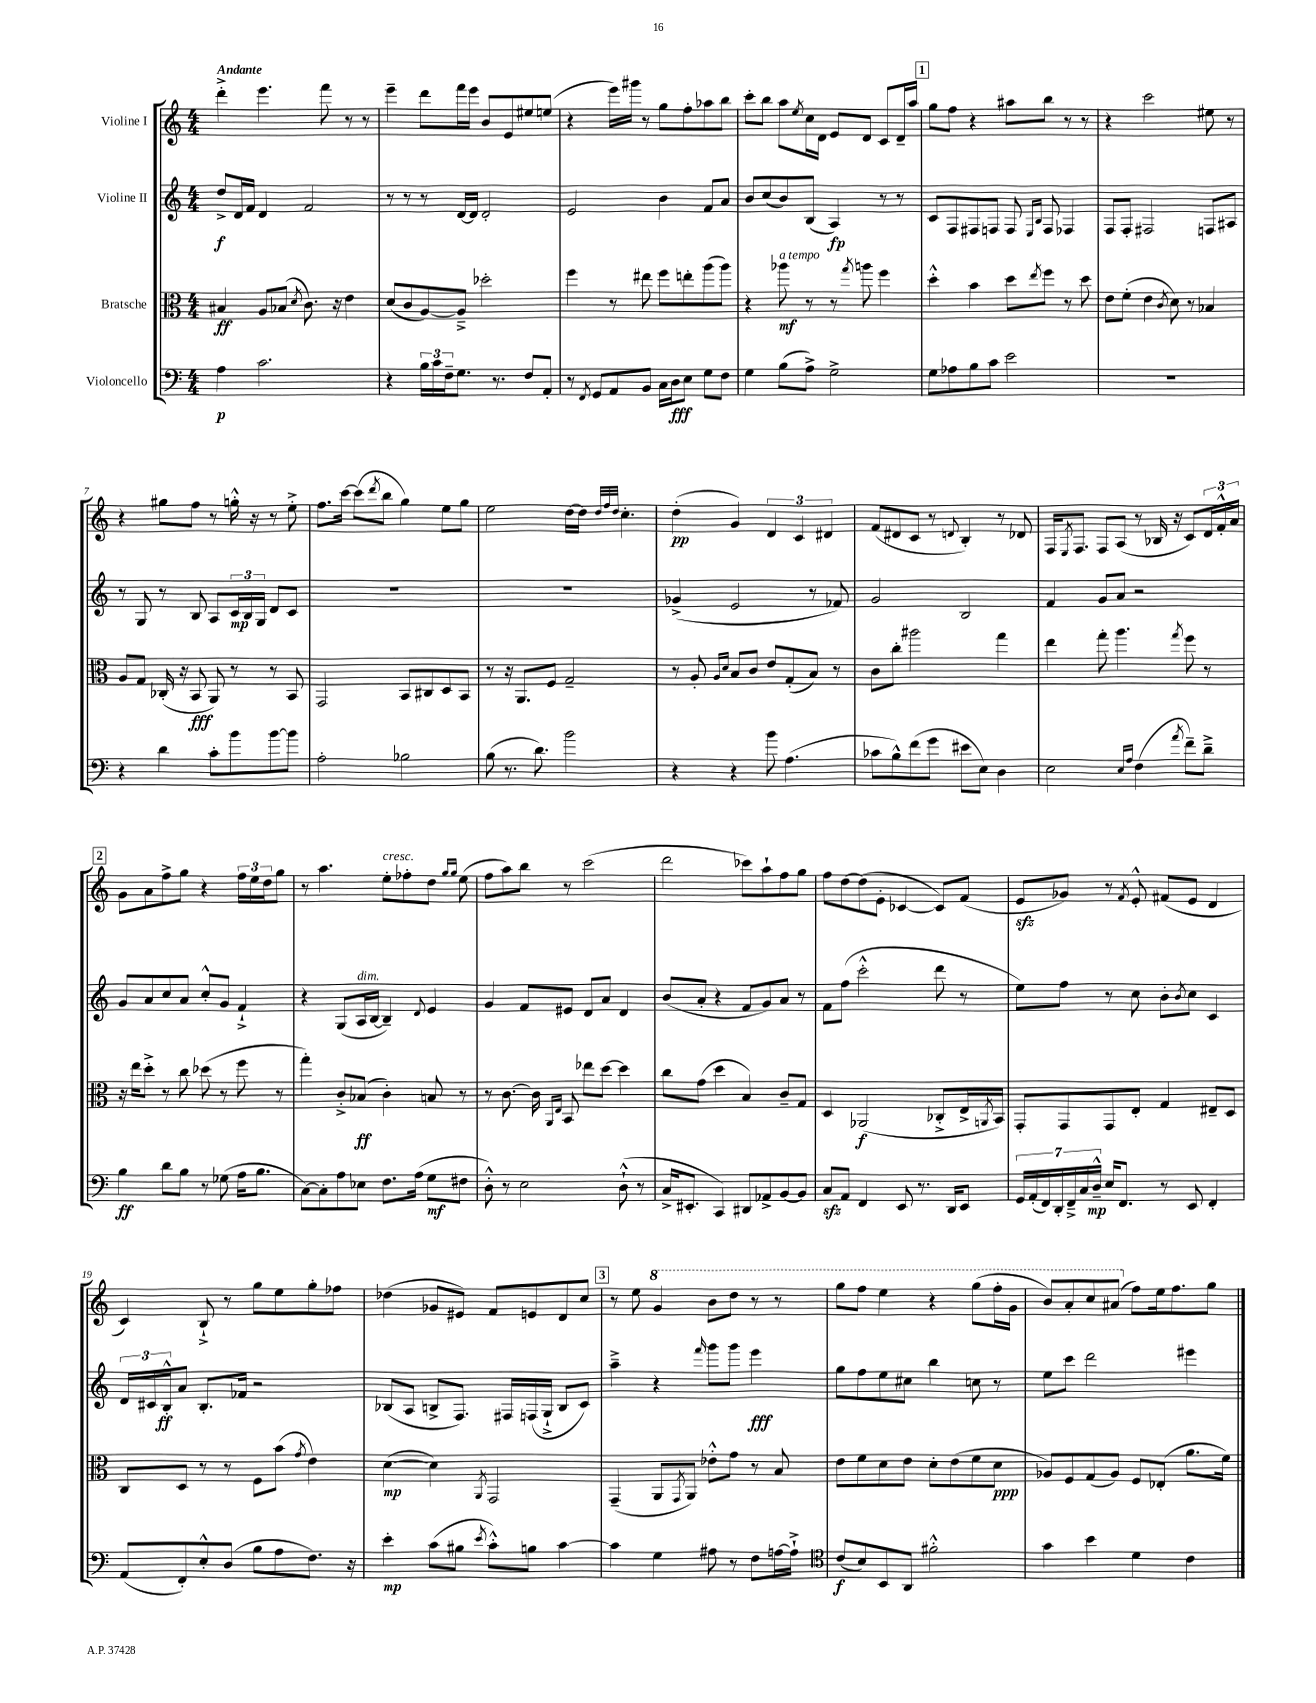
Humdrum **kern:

**kern	**dynam	**kern	**dynam	**kern	**dynam	**kern	**dynam
*part4	*part4	*part3	*part3	*part2	*part2	*part1	*part1
*staff4	*staff4	*staff3	*staff3	*staff2	*staff2	*staff1	*staff1
*I"Violoncello	*	*I"Bratsche	*	*I"Violine II	*	*I"Violine I	*
*clefF4	*	*clefC3	*	*clefG2	*	*clefG2	*
*k[]	*	*k[]	*	*k[]	*	*k[]	*
*M4/4	*	*M4/4	*	*M4/4	*	*M4/4	*
=1	=1	=1	=1	=1	=1	=1	=1
!	!	!	!	!	!	!LO:TX:a:B:t=Andante	!
4A\	p	4B#X/	ff	8dd^/L	f	4ddd'^\	.
.	.	.	.	16d/L	.	.	.
.	.	.	.	16f/JJ	.	.	.
2.c\	.	8A/L	.	4d/	.	4.eee\	.
.	.	(8B-X/J	.	.	.	.	.
.	.	8qd/	.	.	.	.	.
.	.	8.c\)	.	2f/	.	.	.
.	.	.	.	.	.	8fff\	.
.	.	16r	.	.	.	.	.
.	.	4e\	.	.	.	8r	.
.	.	.	.	.	.	8r	.
=2	=2	=2	=2	=2	=2	=2	=2
4r	.	(8d/L	.	8r	.	4eee~\	.
.	.	8c/	.	8r	.	.	.
24B\LL	.	[8A/)	.	8r	.	8ddd\L	.
24c\	.	.	.	.	.	.	.
24F~\J	.	.	.	.	.	.	.
8.G\J	.	8A~^/J]	.	[16d/LL	.	16fff\L	.
.	.	.	.	16d/JJ]	.	16eee\JJ	.
.	.	2dd-X'\	.	2d'/	.	8b/L	.
8.r	.	.	.	.	.	.	.
.	.	.	.	.	.	8e/	.
8F/L	.	.	.	.	.	8ee#X/	.
8AA'/J	.	.	.	.	.	(8een/J	.
=3	=3	=3	=3	=3	=3	=3	=3
8r	.	4ff\	.	2e/	.	4r	.
8qFF/	.	.	.	.	.	.	.
8GG/L	.	.	.	.	.	.	.
8AA/	.	8r	.	.	.	16eee\LL)	.
.	.	.	.	.	.	16ggg#X\JJ	.
8BB/J	.	8ee#X\	.	.	.	8r	.
16C\LL	.	8ff\L	.	4b\	.	8gg\L	.
16D\J	fff	.	.	.	.	.	.
8E\J	.	8een'\	.	.	.	8ff'\	.
8G\L	.	(8aa\	.	8f/L	.	8aa-X\	.
8F\J	.	8aa\J)	.	8a/J	.	8bb\J	.
=4	=4	=4	=4	=4	=4	=4	=4
4G\	.	4r	.	8b/L	.	8ccc'\L	.
.	.	.	.	(8cc/	.	8bb\J	.
!	!	!LO:TX:a:i:t=a tempo	!	!	!	!	!
(8B\L	.	8aa-X\	mf	8b/)	.	8aa\L	.
.	.	.	.	.	.	8qee/	.
8A^\J)	.	8r	.	(8B/J	.	16cc\L	.
.	.	.	.	.	.	16d\JJ	.
2G^\	.	8r	.	4A/)	fp	8e/L	.
.	.	8qgg/	.	.	.	.	.
.	.	8aan\	.	.	.	8d/J	.
.	.	4ff\	.	8r	.	8c/L	.
.	.	.	.	8r	.	16d~/L	.
.	.	.	.	.	.	16aa/JJ	.
!!LO:REH:place=s1:t=1
=5	=5	=5	=5	=5	=5	=5	=5
8G\L	.	4dd'^^\	.	8c/L	.	8gg\L	.
8A-X\	.	.	.	8F/	.	8ff\J	.
8B\	.	4b\	.	8F#X/	.	4r	.
8c\J	.	.	.	8Fn/J	.	.	.
2e\	.	8dd\L	.	8F/	.	8aa#X\L	.
.	.	.	.	16qqE/LL	.	.	.
.	.	8qee/	.	16qqB/JJ	.	.	.
.	.	8ff\J	.	8F/	.	8bb\J	.
.	.	8r	.	4F-X/	.	8r	.
.	.	8dd\	.	.	.	8r	.
=6	=6	=6	=6	=6	=6	=6	=6
1r	.	8e\L	.	8F/L	.	4r	.
.	.	(8f'\J	.	8F'/J	.	.	.
.	.	4e\	.	2F#X/	.	2ccc\	.
.	.	8qc/	.	.	.	.	.
.	.	8d\)	.	.	.	.	.
.	.	8r	.	.	.	.	.
.	.	4B-X/	.	8Fn/L	.	8ee#X\	.
.	.	.	.	8A#X/J	.	8r	.
!!LO:LB:g=z
=7	=7	=7	=7	=7	=7	=7	=7
4r	.	8A/L	.	8r	.	4r	.
.	.	8G/J	.	8G/	.	.	.
4d\	.	(16C-X'/	.	8r	.	8gg#X\L	.
.	.	16r	.	.	.	.	.
.	.	8BB/	fff	8B/	.	8ff\J	.
8c'\L	.	8AA/)	.	8A/L	.	8r	.
8b\	.	8r	.	24c/L	mp	16ggn'^^\	.
.	.	.	.	24B/	.	.	.
.	.	.	.	.	.	16r	.
.	.	.	.	24G/JJ	.	.	.
[8b\	.	8r	.	8d/L	.	8r	.
8b\J]	.	8BB/	.	8c/J	.	8ee'^\	.
=8	=8	=8	=8	=8	=8	=8	=8
2A'\	.	2GG/	.	1r	.	8.ff\L	.
.	.	.	.	.	.	[16ccc\Jk	.
.	.	.	.	.	.	(8ccc\L]	.
.	.	.	.	.	.	8qddd/	.
.	.	.	.	.	.	8bb\J	.
2B-X\	.	8BB/L	.	.	.	4gg\)	.
.	.	8C#X/	.	.	.	.	.
.	.	8D/	.	.	.	8ee\L	.
.	.	8BB/J	.	.	.	8gg\J	.
=9	=9	=9	=9	=9	=9	=9	=9
(8B\	.	8r	.	1r	.	2ee\	.
8.r	.	16r	.	.	.	.	.
.	.	8.AA/L	.	.	.	.	.
8.d\)	.	.	.	.	.	.	.
.	.	8F/J	.	.	.	.	.
2b\	.	2G~/	.	.	.	[16dd\LL	.
.	.	.	.	.	.	16dd\JJ]	.
.	.	.	.	.	.	32qqdd/LLL	.
.	.	.	.	.	.	32qqff/	.
.	.	.	.	.	.	32qqdd/JJJ	.
.	.	.	.	.	.	4.cc'\	.
=10	=10	=10	=10	=10	=10	=10	=10
4r	.	8r	.	(4g-X^/	.	(4dd'\	pp
.	.	8A'/	.	.	.	.	.
.	.	16qqA/LL	.	.	.	.	.
.	.	16qqd/JJ	.	.	.	.	.
4r	.	8B/L	.	2e/	.	4g/)	.
.	.	8c/J	.	.	.	.	.
8b\	.	8e/L	.	.	.	6d/	.
(4.A\	.	(8G'/	.	.	.	.	.
.	.	.	.	.	.	6c/	.
.	.	8B/J)	.	8r	.	.	.
.	.	.	.	.	.	6d#X/	.
.	.	8r	.	8f-X/)	.	.	.
=11	=11	=11	=11	=11	=11	=11	=11
8c-X\L	.	8c\L	.	2g/	.	(8f/L	.
8B^^\)	.	8cc'\J	.	.	.	8d#X/	.
(8f\	.	2aa#X\	.	.	.	8c/J	.
8g\J	.	.	.	.	.	8r	.
.	.	.	.	.	.	8qqdn/	.
8e#X\L	.	.	.	2B/	.	4B'/)	.
8E\J)	.	.	.	.	.	.	.
4D\	.	4gg\	.	.	.	8r	.
.	.	.	.	.	.	8d-X/	.
=12	=12	=12	=12	=12	=12	=12	=12
2E\	.	4ee\	.	4f/	.	16F/KL	.
.	.	.	.	.	.	8qE/	.
.	.	.	.	.	.	8.F/J	.
.	.	8gg'\	.	8g/L	.	8F/L	.
.	.	4.aa\	.	8a/J	.	(8A/J	.
16qqE/LL	.	.	.	.	.	.	.
16qqA/JJ	.	.	.	.	.	.	.
(4F\	.	.	.	2r	.	8r	.
.	.	.	.	.	.	16B-X/	.
.	.	.	.	.	.	16r	.
8qa/	.	8qgg/	.	.	.	.	.
8f~\L)	.	8ff\	.	.	.	8c/L)	.
8d~^\J	.	8r	.	.	.	24d/L	.
.	.	.	.	.	.	24f'^^/	.
.	.	.	.	.	.	24a/JJ	.
!!LO:LB:g=z
!!LO:REH:place=s1:t=2
=13	=13	=13	=13	=13	=13	=13	=13
4B\	ff	16r	.	8g/L	.	8g\L	.
.	.	16ee\KL	.	.	.	.	.
.	.	8dd'^\J	.	8a/	.	8a\	.
8d\L	.	8r	.	8cc/	.	8ff^\	.
8B\J	.	8cc\	.	8a/J	.	8gg\J	.
8r	.	(8dd-X\	.	8cc'^^/L	.	4r	.
(8G-X\	.	8r	.	8g/J	.	.	.
16A\KL	.	8ff\	.	4f`^/	.	24ff\LL	.
.	.	.	.	.	.	24ee\	.
8.B\J	.	.	.	.	.	.	.
.	.	.	.	.	.	24dd\J	.
.	.	8r	.	.	.	8gg\J	.
=14	=14	=14	=14	=14	=14	=14	=14
[8C\L)	.	4gg'\)	.	4r	.	8r	.
8C'\]	.	.	.	.	.	4.aa\	.
8A\	.	8c'^/L	.	(8G/L	.	.	.
!	!	!	!	!LO:TX:a:i:t=dim.	!	!	!
8E-X\J	.	(8B-X/J	ff	16A/L	.	.	.
.	.	.	.	[16B/JJ	.	.	.
!	!	!	!	!	!	!LO:TX:a:i:t=cresc.	!
8.F\L	.	4c'\)	.	4B~/])	.	8ee'\L	.
.	.	.	.	.	.	8ff-X'\	.
(16A\Jk	.	.	.	.	.	.	.
.	.	.	.	8qqd/	.	.	.
8G\L	mf	8Bn/	.	4e/	.	8dd\J	.
.	.	.	.	.	.	16qqgg/LL	.
.	.	.	.	.	.	16qqgg/JJ	.
8F#X\J	.	8r	.	.	.	(8ee\	.
=15	=15	=15	=15	=15	=15	=15	=15
8D'^^\)	.	8r	.	4g/	.	8ff\L	.
8r	.	[8.c\	.	.	.	8aa\)	.
2E\	.	.	.	8f/L	.	8bb\J	.
.	.	16c\]	.	.	.	.	.
.	.	16qqAA/LL	.	.	.	.	.
.	.	16qqE/JJ	.	.	.	.	.
.	.	8BB/	.	8e#X/J	.	8r	.
.	.	8ee-X\L	.	8d/L	.	(2ccc\	.
.	.	[8dd\J	.	8a/J	.	.	.
(8D`^^\	.	4dd\]	.	4d/	.	.	.
8r	.	.	.	.	.	.	.
=16	=16	=16	=16	=16	=16	=16	=16
16C^/KL	.	8cc\L	.	(8b/L	.	2ddd\	.
8.EE#X'/J	.	.	.	.	.	.	.
.	.	(8g\J	.	8a'/J	.	.	.
4CC/)	.	4dd\	.	4r	.	.	.
8DD#X/L	.	4B/)	.	8f/L	.	8ccc-X\L)	.
8AA-X^/	.	.	.	8g/)	.	8aa`\	.
[8BB/	.	8c~/L	.	8a/J	.	8ff\	.
8BB/J]	.	8G/J	.	8r	.	8gg\J	.
=17	=17	=17	=17	=17	=17	=17	=17
8Czz/L	.	4D/	.	8f\L	.	8ff\L	.
8AA/J	.	.	.	(8ff\J	.	[8dd\	.
4FF/	.	(2AA-X/	f	2ccc'^^\	.	(8dd\]	.
.	.	.	.	.	.	8e'\J	.
8EE/	.	.	.	.	.	[4c-X/	.
8.r	.	.	.	.	.	.	.
.	.	8C-X'^/L	.	8ddd\	.	8c-/L])	.
16DD/KL	.	.	.	.	.	.	.
8EE/J	.	16E^/L	.	8r	.	(8f/J	.
.	.	8qAAn/	.	.	.	.	.
.	.	16BB/JJ)	.	.	.	.	.
=18	=18	=18	=18	=18	=18	=18	=18
28GG/LL	.	8GG'/L	.	8ee\L)	.	8ezz/L	.
(28AA'/	.	.	.	.	.	.	.
28FF/)	.	.	.	.	.	.	.
28DD'/	.	.	.	.	.	.	.
.	.	8GG/	.	8ff\J	.	8g-X/J)	.
28FF~^/	.	.	.	.	.	.	.
28C/	.	.	.	.	.	.	.
28D~^^/JJ	mp	.	.	.	.	.	.
16E/KL	.	8GG/	.	8r	.	8r	.
8.FF/J	.	.	.	.	.	.	.
.	.	.	.	.	.	8qf/	.
.	.	8E'/J	.	8cc\	.	8e'^^/	.
8r	.	4G/	.	8b'\L	.	(8f#X/L	.
.	.	.	.	8qb/	.	.	.
8EE/	.	.	.	8cc\J	.	8e/J	.
4FF'/	.	8E#X~/L	.	4c/	.	4d/	.
.	.	8D/J	.	.	.	.	.
!!LO:LB:g=z
=19	=19	=19	=19	=19	=19	=19	=19
(8AA/L	.	8C/L	.	24d/LL	.	4c/)	.
.	.	.	.	24c#X/	.	.	.
.	.	.	.	24B'^^/J	ff	.	.
8FF'/)	.	8D/J	.	8a/J	.	.	.
8E'^^/	.	8r	.	8.B'/L	.	8B`^/	.
(8D/J	.	8r	.	.	.	8r	.
.	.	.	.	16f-X/Jk	.	.	.
8B\L	.	8F\L	.	2r	.	8gg\L	.
8A\	.	(8b\J	.	.	.	8ee\	.
.	.	8qg/	.	.	.	.	.
8.F\J)	.	4e\)	.	.	.	8gg'\	.
.	.	.	.	.	.	8ff-X\J	.
16r	.	.	.	.	.	.	.
=20	=20	=20	=20	=20	=20	=20	=20
4e'\	mp	([4d\	mp	(8B-X/L	.	(4dd-X\	.
.	.	.	.	8A/J	.	.	.
(8c\L	.	4d\])	.	8Bn^/L	.	8g-X/L	.
8B#X\J	.	.	.	8.F/J)	.	8e#X/J)	.
8qe/	.	8qAA/	.	.	.	.	.
8c'^^\L)	.	2GG/	.	.	.	8f/L	.
.	.	.	.	16F#X/LL	.	.	.
8Bn\J	.	.	.	(16Fn/	.	8en/	.
.	.	.	.	16G`^/JJ	.	.	.
[4c\	.	.	.	8B/L	.	8d/	.
.	.	.	.	8c/J)	.	8cc/J	.
!!LO:REH:place=s1:t=3
=21	=21	=21	=21	=21	=21	=21	=21
4c\]	.	(4GG~/	.	4aa~^\	.	8r	.
.	.	.	.	.	.	8ee\	.
*	*	*	*	*	*	*8va	*
4G\	.	8AA/L	.	4r	.	4gg/	.
.	.	8qGG/	.	.	.	.	.
.	.	8AA/J)	.	.	.	.	.
.	.	.	.	16qqfff/	.	.	.
8A#X\	.	8e-X'^^\L	.	8ggg\L	.	8bb\L	.
8r	.	8g\J	.	8ggg\J	.	8ddd\J	.
8F\L	.	8r	.	4eee\	fff	8r	.
[16An\L	.	8B/	.	.	.	8r	.
16A`^\JJ]	.	.	.	.	.	.	.
=22	=22	=22	=22	=22	=22	=22	=22
*clefC4	*	*	*	*	*	*	*
(8c/L	f	8e\L	.	8gg\L	.	8ggg\L	.
8B/)	.	8f\	.	8ff\	.	8fff\J	.
8BB/	.	8d\	.	8ee\	.	4eee\	.
8AA/J	.	8e\J	.	8cc#X\J	.	.	.
2f#X'^^\	.	8d'\L	.	4bb\	.	4r	.
.	.	(8e\	.	.	.	.	.
.	.	8f\	.	8ccn\	.	(8ggg\L	.
.	.	8d\J	ppp	8r	.	16fff'\L	.
.	.	.	.	.	.	16gg\JJ	.
=23	=23	=23	=23	=23	=23	=23	=23
4g\	.	8A-X/L)	.	8ee\L	.	8bb/L)	.
.	.	8F/	.	8ccc\J	.	8aa'/	.
4b\	.	(8G/	.	2ddd\	.	8ccc/	.
.	.	8A-/J)	.	.	.	(8aa#X/J	.
*	*	*	*	*	*	*X8va	*
4d\	.	8F/L	.	.	.	8ff\L)	.
.	.	(8E-X'/J	.	.	.	16ee\k	.
.	.	.	.	.	.	8.ff\	.
4c\	.	8.a\L	.	4eee#X\	.	.	.
.	.	.	.	.	.	8gg\J	.
.	.	16f\Jk)	.	.	.	.	.
==	==	==	==	==	==	==	==
*-	*-	*-	*-	*-	*-	*-	*-
